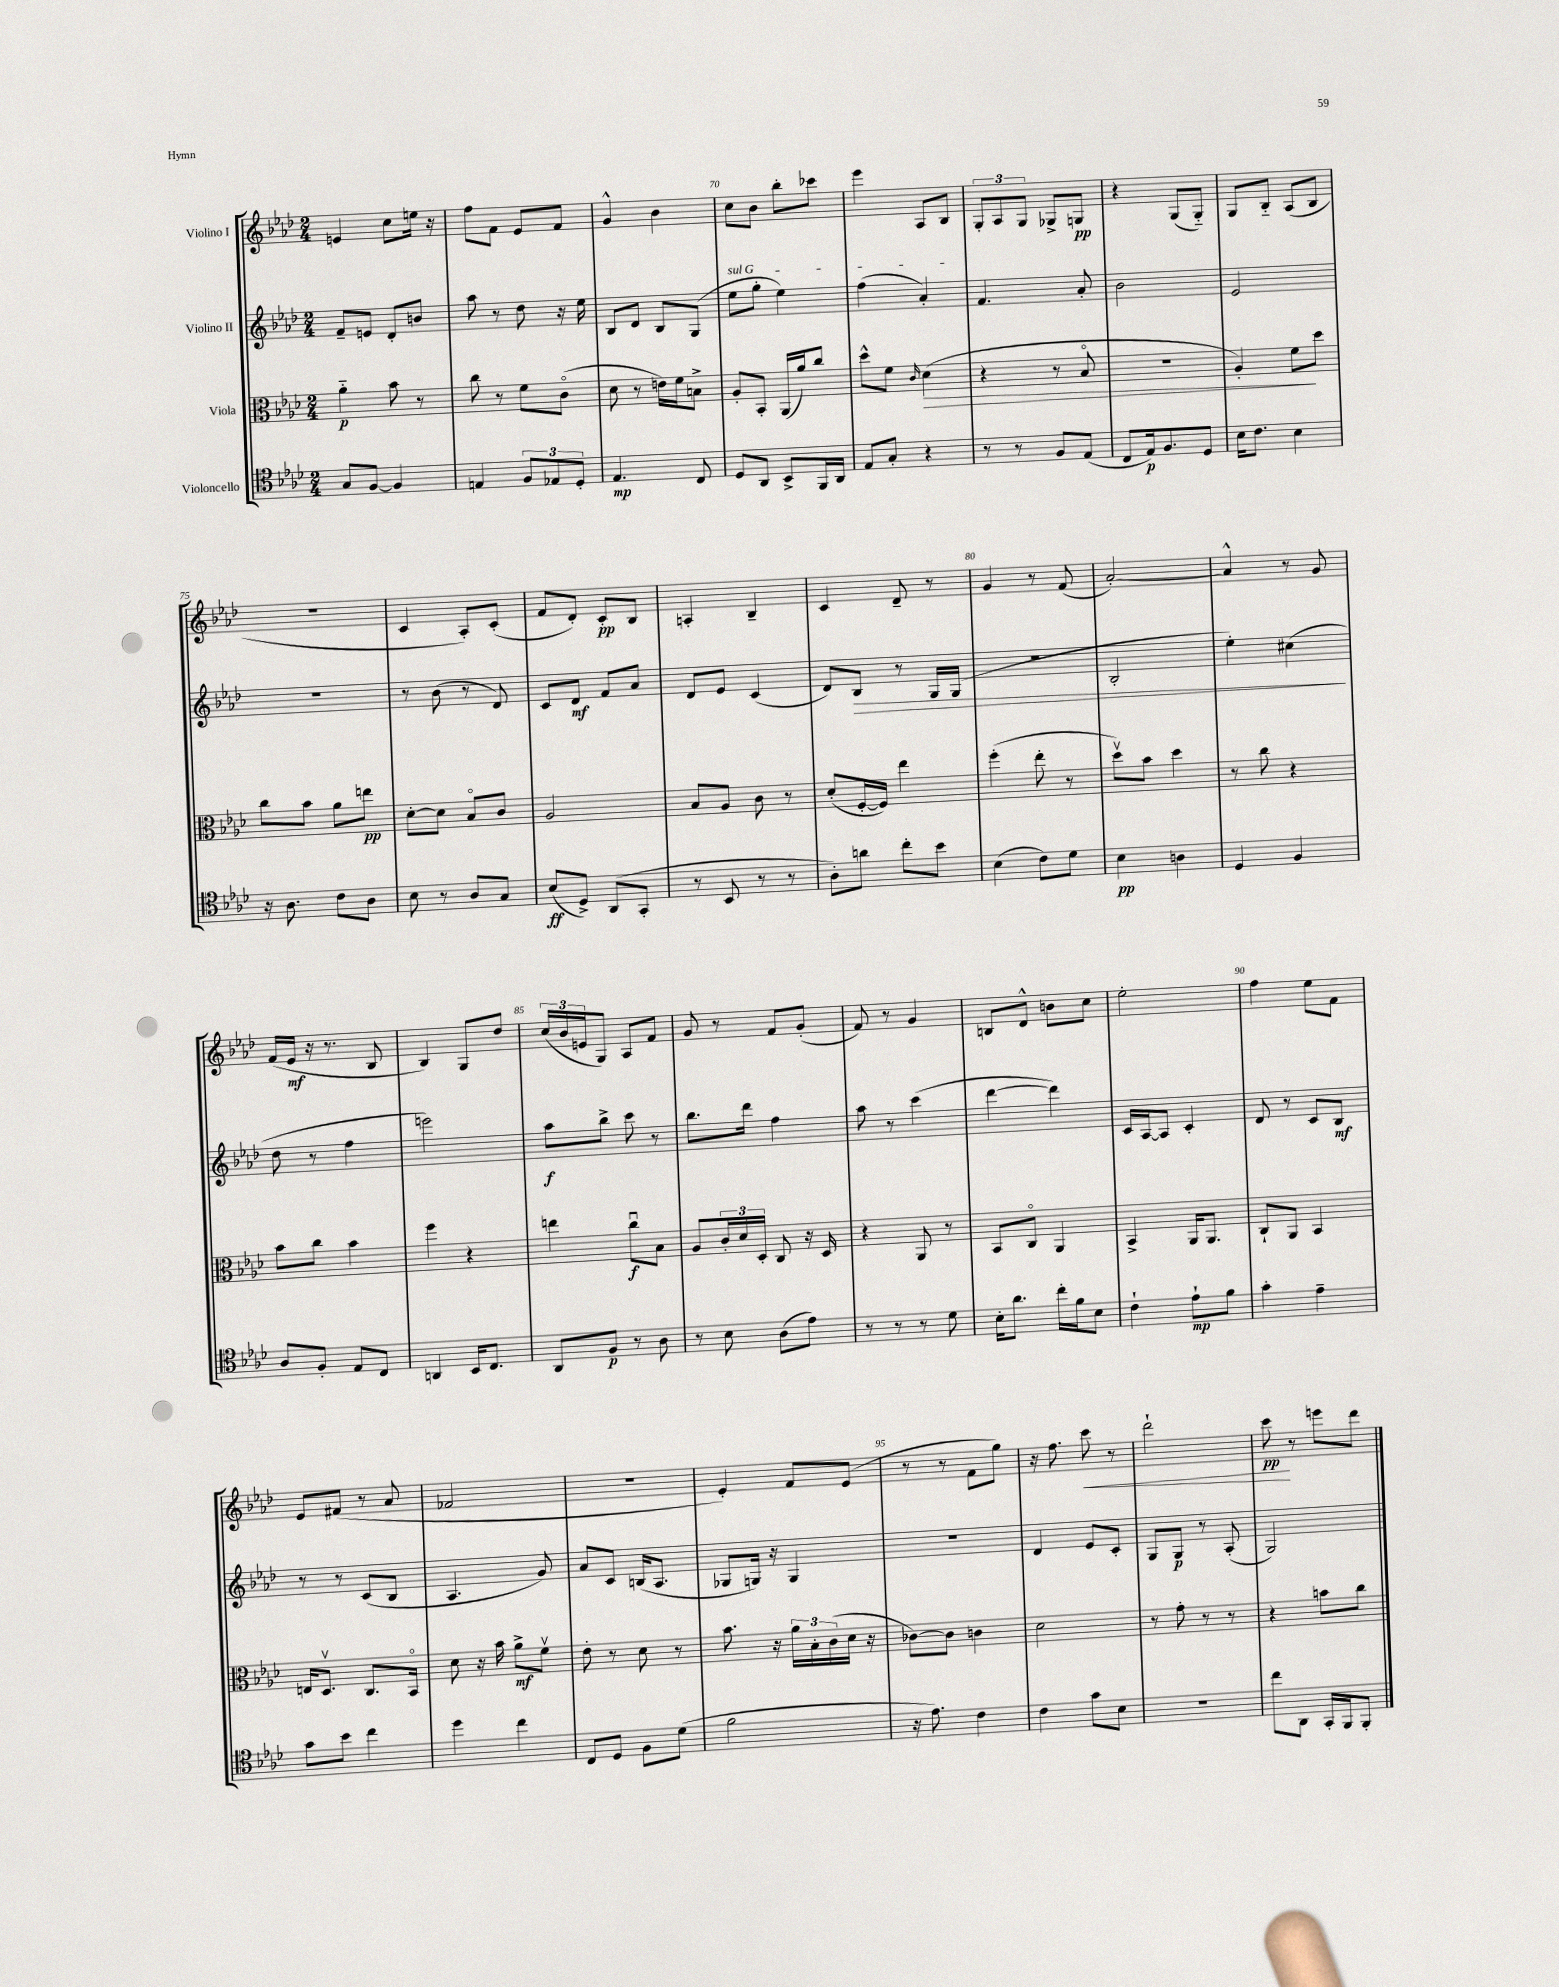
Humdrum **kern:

**kern	**kern	**kern	**kern
*staff4	*staff3	*staff2	*staff1
*clefC4	*clefC3	*clefG2	*clefG2
*k[b-e-a-d-]	*k[b-e-a-d-]	*k[b-e-a-d-]	*k[b-e-a-d-]
*M2/4	*M2/4	*M2/4	*M2/4
8G/L	4a-'~\	8f~/L	4e/
[8F/J	.	8e/J	.
4F/]	8b-\	8d-'/L	8cc\L
.	8r	8b/J	16ee\Jk
.	.	.	16r
=	=	=	=
4E/	8cc\	8aa-\	8ff\L
.	8r	8r	8f\J
12F/L	8f\L	8dd-\	8e-/L
12E-/	.	.	.
.	(8co\J	16r	8f/J
12D-'/J	.	.	.
.	.	16ee-\	.
=	=	=	=
4.E-/	8d-\	8B-/L	4g^^/
.	8r	8d-/J	.
.	16e\LL)	8B-/L	4b-\
.	16f\J	.	.
8C/	8B^\J	(8G/J	.
=	=	=	=
8D-/L	8A-'/L	8ee-\L	8cc\L
8AA-/J	8BB-'/J	8gg'\J	8b-\J
8BB-^/L	(16AA-/LL	4ee-\)	8bb-'\L
.	16a-/J)	.	.
16FF/L	8cc/J	.	8ccc-\J
16AA-/JJ	.	.	.
=	=	=	=
8E-/L	8dd-^^\L	(4ff\	4eee-\
8G'/J	8f\J	.	.
.	16qqc/	.	.
4r	(4d-\	4a-'/)	8A-/L
.	.	.	8B-/J
=	=	=	=
8r	4r	4.f/	12G'/L
.	.	.	12A-/
8r	.	.	.
.	.	.	12G/J
8F/L	8r	.	8G-^/L
(8E-/J	8B-o/	8a-'/	8G/J
=	=	=	=
8C/L	2r	2b-\	4r
16E-/k)	.	.	.
8.F/	.	.	.
.	.	.	(8G/L
8D-/J	.	.	8G'~/J)
=	=	=	=
16B-\LK	4A-'/)	2e-/	8G/L
8.c\J	.	.	.
.	.	.	8B-'~/J
4B-\	8f\L	.	(8A-/L
.	8dd-\J	.	8B-/J
=	=	=	=
16r	8cc\L	2r	2r
8.A-\	.	.	.
.	8b-\J	.	.
8c\L	8a-\L	.	.
8A-\J	8ee\J	.	.
=	=	=	=
8B-\	[8d-'\L	8r	4c/
8r	8d-\]J	(8b-\	.
8A-/L	8B-o/L	8r	8A-'/L)
8G/J	8c/J	8d-/)	(8c'/J
=	=	=	=
(8B-/L	2A-/	8c/L	8f/L
8D-^/J)	.	8d-/J	8d-'/J)
(8AA-/L	.	8f/L	8c'/L
8GG'/J	.	8a-/J	8B-/J
=	=	=	=
8r	8B-/L	8d-/L	4A'/
8BB-/	8A-/J	8e-/J	.
8r	8c\	(4c/	4B-~/
8r	8r	.	.
=	=	=	=
8A-'\L)	(8d-'/L	8d-/L)	4c/
8a\J	[16F'/L	8B-/J	.
.	16F/]JJ)	.	.
8cc'\L	4ee-\	8r	8d-~/
8b-\J	.	16G/LL	8r
.	.	(16G/JJ	.
=	=	=	=
(4B-\	(4ff'\	2r	4g/
8c\L)	8ee-'\	.	8r
8d-\J	8r	.	(8f/
=	=	=	=
4B-\	8dd-v\L)	2B-'/	[2a-'/)
.	8b-\J	.	.
4A\	4dd-\	.	.
=	=	=	=
4D-/	8r	4ee-'\)	4a-^^/]
.	8cc\	.	.
4F/	4r	(4cc#\	8r
.	.	.	8g/
=	=	=	=
8A-/L	8b-\L	8dd-\	(16f/LL
.	.	.	16e-/JJ
8F'/J	8cc\J	8r	16r
.	.	.	8.r
8E-/L	4b-\	4ff\	.
8C/J	.	.	8B-/
=	=	=	=
4AA/	4ff\	2eee\)	4B-/)
16BB-/LK	4r	.	8G/L
8.C/J	.	.	.
.	.	.	8dd-/J
=	=	=	=
8AA-/L	4ee\	8aa-\L	(24cc/LL
.	.	.	24b-/
.	.	.	24e/J
8F/J	.	8bb-^\J	8G/J)
8r	8ccu\L	8ccc\	8A-/L
8A-\	8B-\J	8r	8f/J
=	=	=	=
8r	8A-/L	8.bb-\L	8g/
8B-\	24c'/L	.	8r
.	24d-/	.	.
.	.	16ddd-\Jk	.
.	24D-'/JJ	.	.
(8A-\L	8C/	4ff\	8f/L
8e-\J)	16r	.	(8g'/J
.	16D-/	.	.
=	=	=	=
8r	4r	8aa-\	8f/)
8r	.	8r	8r
8r	8AA-/	(4ccc\	4g/
8d-\	8r	.	.
=	=	=	=
16B-'\LK	8BB-/L	[4ddd-\	8B/L
8.a-\J	.	.	.
.	8Co/J	.	8d-^^/J
16cc'\LL	4AA-/	4ddd-\])	8b\L
16f\J	.	.	.
8B-\J	.	.	8cc\J
=	=	=	=
4c`\	4BB-^/	16c/LL	2ee-'\
.	.	[16A-/J	.
.	.	8A-/]J	.
8e-`\L	16AA-/LK	4c'/	.
.	8.AA-/J	.	.
8f\J	.	.	.
=	=	=	=
4g'\	8C`/L	8d-/	4ff\
.	8AA-/J	8r	.
4e-~\	4BB-/	8c/L	8ee-\L
.	.	8B-/J	8f\J
=	=	=	=
8g\L	16E/LK	8r	8e-/L
.	8.D-v/J	.	.
8b-\J	.	8r	(8f#/J
4cc\	8.C/L	(8c/L	8r
.	.	8B-/J	8a-/
.	16BB-o/Jk	.	.
=	=	=	=
4dd-\	8d-\	4.A-/	2f-/
.	16r	.	.
.	16b-\	.	.
4cc\	8a-^\L	.	.
.	8fv\J	8g/)	.
=	=	=	=
8C/L	8e-'\	8a-/L	2r
8D-/J	8r	8c/J	.
8F\L	8d-\	(16B/LK	.
.	.	8.A-/J	.
(8d-\J	8r	.	.
=	=	=	=
2f\	8.b-\	8G-/L	4e-'/)
.	.	16G/Jk)	.
.	16r	16r	.
.	24a-\LL	4G/	8f/L
.	24B-'\	.	.
.	(24c\	.	.
.	16d-\JJ	.	(8e-/J
.	16r	.	.
=	=	=	=
16r	[8c-\L)	2r	8r
8.e-\)	.	.	.
.	8c-\]J	.	8r
4c\	4c\	.	8f\L
.	.	.	8gg\J)
=	=	=	=
4c\	2d-\	4d-/	16r
.	.	.	8.ff\
8g\L	.	8e-/L	8ccc\
8B-\J	.	8c'/J	8r
=	=	=	=
2r	8r	8G/L	2ddd-`\
.	8g'\	8G/J	.
.	8r	8r	.
.	8r	(8A-'/	.
=	=	=	=
8cc\L	4r	2G/)	8ccc\
8AA-\J	.	.	8r
16GG'/LL	8b\L	.	8eee\L
16FF/J	.	.	.
8FF'/J	8cc\J	.	8ddd-\J
==	==	==	==
*-	*-	*-	*-
